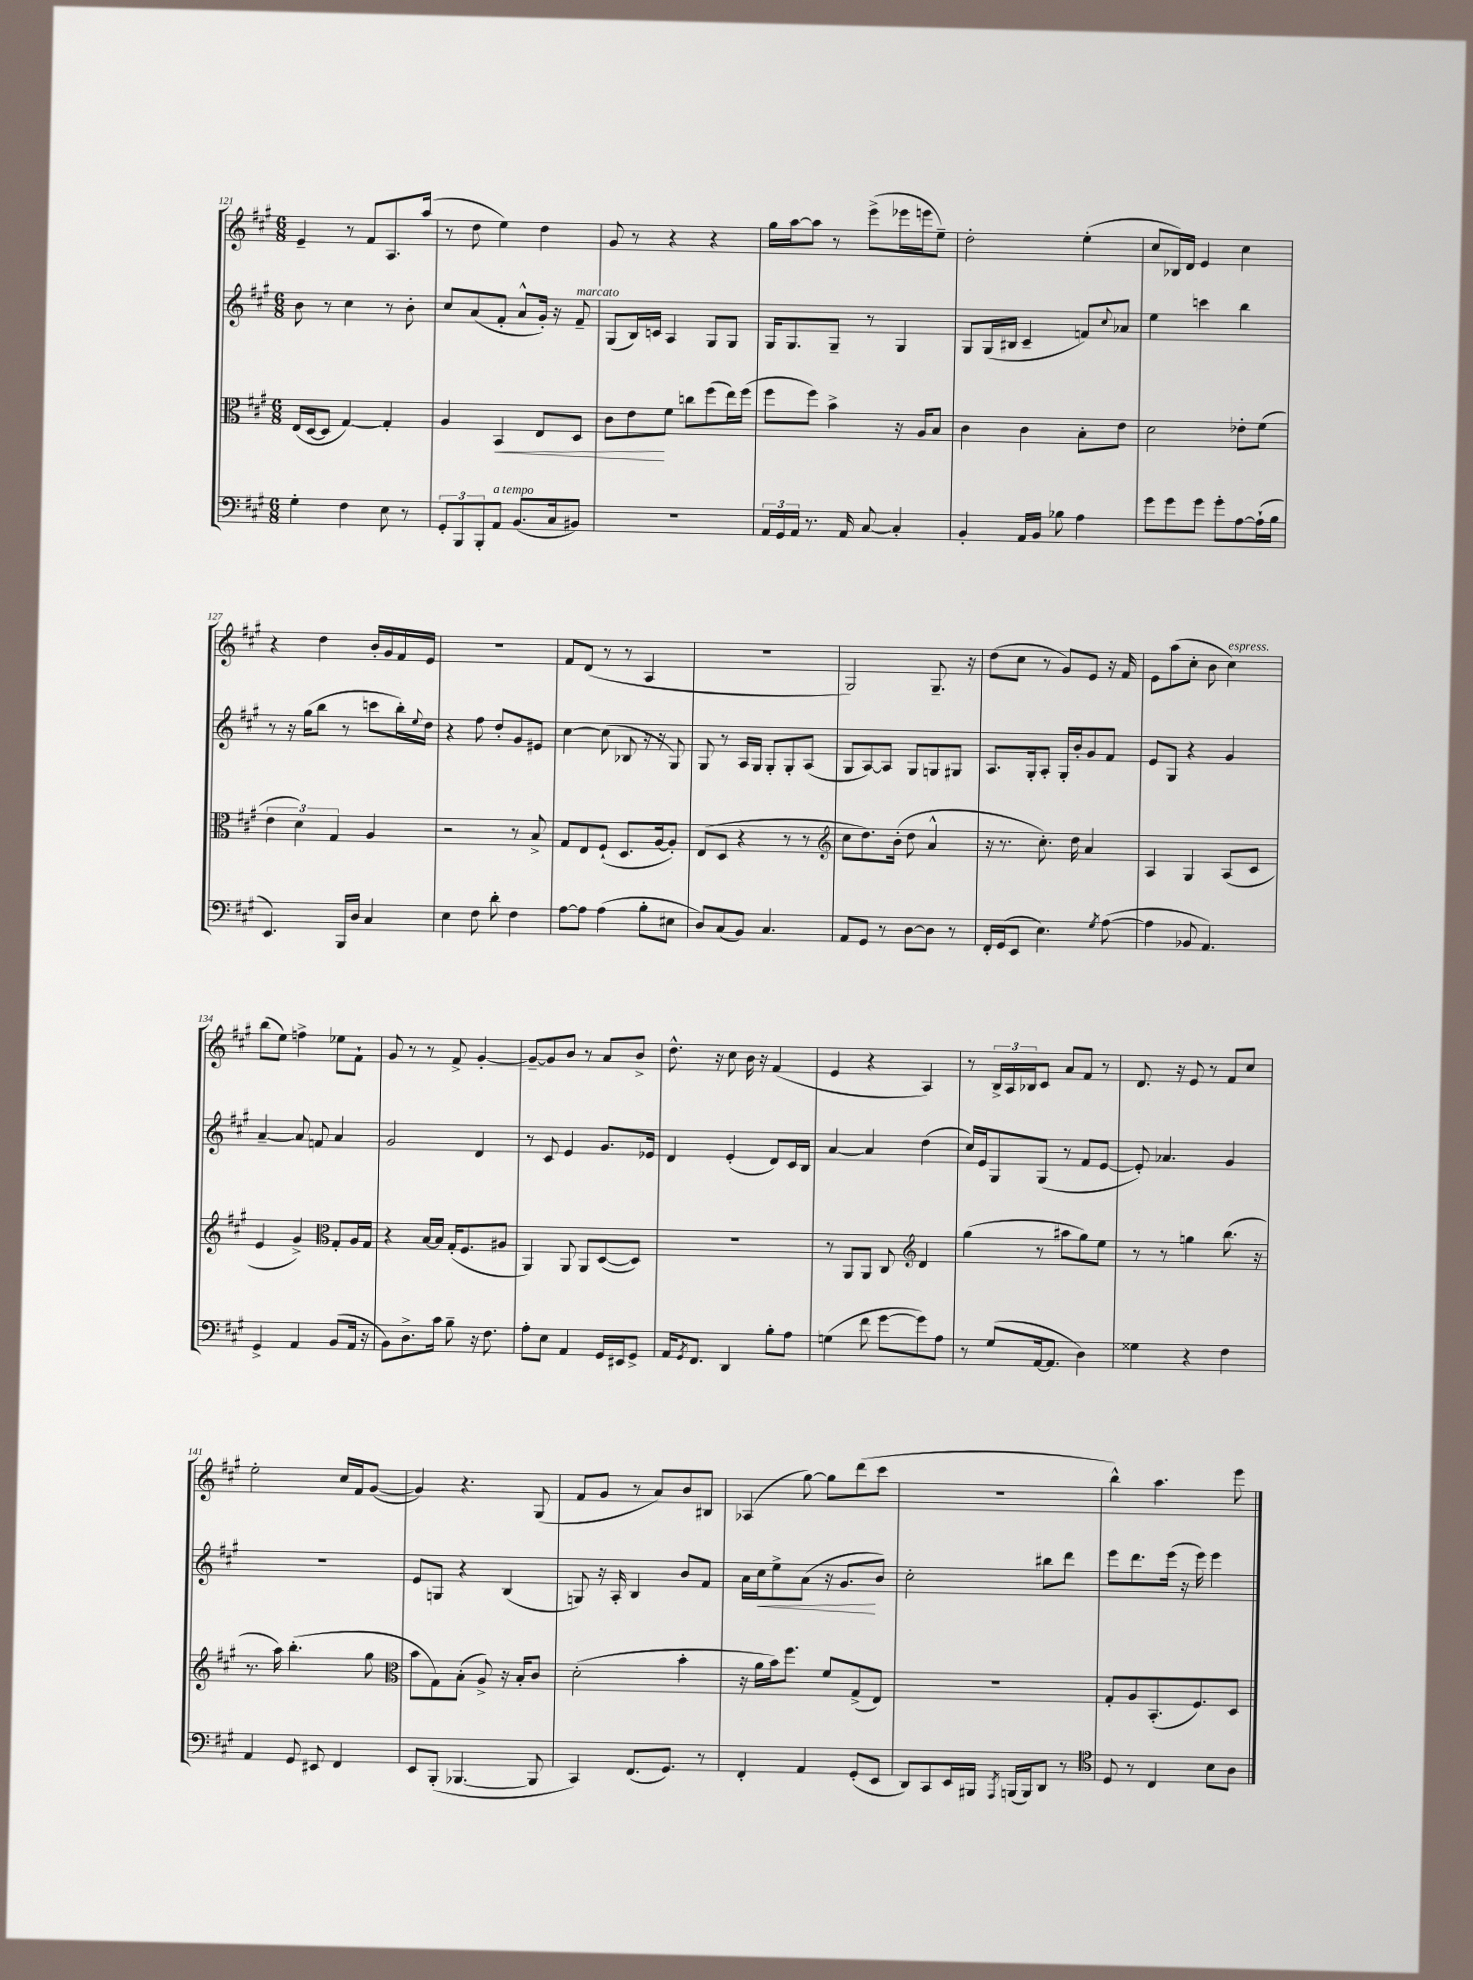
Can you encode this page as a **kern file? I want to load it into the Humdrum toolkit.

**kern	**kern	**dynam	**kern	**dynam	**kern
*part4	*part3	*part3	*part2	*part2	*part1
*staff4	*staff3	*staff3	*staff2	*staff2	*staff1
*clefF4	*clefC3	*	*clefG2	*	*clefG2
*k[f#c#g#]	*k[f#c#g#]	*	*k[f#c#g#]	*	*k[f#c#g#]
*M6/8	*M6/8	*	*M6/8	*	*M6/8
=121	=121	=121	=121	=121	=121
4G#'\	(16E/LL	.	8b\	.	4e~/
.	[16D/J	.	.	.	.
.	8D/J]	.	8r	.	.
4F#\	[4G#/)	.	4cc#\	.	8r
.	.	.	.	.	8f#/L
8E\	4G#'/]	.	8r	.	8.A/
8r	.	.	8b'\	.	.
.	.	.	.	.	(16aa/Jk
=122	=122	=122	=122	=122	=122
12GG#'/L	4A/	.	8cc#/L	.	8r
12BBB/	.	.	.	.	.
.	.	.	(8a/	.	8dd\
12BBB'/	.	.	.	.	.
!LO:TX:a:i:t=a tempo	!	!	!	!	!
!	!	!LO:HP:b	!	!	!
8AA/J	4BB/	<	8f#'/J	.	4ee\)
(8.BB/L	.	.	8a^^/L	.	.
.	8E/L	.	16g#'/Jk)	.	4dd\
16C#/k	.	.	16r	.	.
!	!	!	!LO:TX:a:i:t=marcato	!	!
8BB#X/J)	8D/J	.	8f#~/	.	.
=123	=123	=123	=123	=123	=123
2.r	8c#\L	.	(8G#/L	.	8g#/
.	8e\	.	16B/L)	.	8r
.	.	.	16cn/JJ	.	.
.	8f#\J	[	4A/	.	4r
.	8ccn\L	.	.	.	.
.	(8ff#\	.	8G#/L	.	4r
.	16ee\L)	.	8G#/J	.	.
.	(16ff#\JJ	.	.	.	.
=124	=124	=124	=124	=124	=124
24AA/LL	8ff#\L	.	16G#/KL	.	16gg#\LL
24GG#/	.	.	.	.	.
.	.	.	8.G#/	.	[16aa\J
24AA/JJ	.	.	.	.	.
8.r	8ff#\J)	.	.	.	8aa\J]
.	4b^\	.	8G#~/J	.	8r
16AA/	.	.	.	.	.
[8C#/	.	.	8r	.	(8eee^\L
4C#'/]	16r	.	4G#/	.	16eee-X\L
.	16A/KL	.	.	.	16eeen\J
.	8B/J	.	.	.	8ee~\J)
=125	=125	=125	=125	=125	=125
4BB'/	4c#\	.	8G#/L	.	2dd'\
.	.	.	(16G#/L	.	.
.	.	.	16B#X/JJ	.	.
16AA/LL	4c#\	.	4c#~/	.	.
16BB/JJ	.	.	.	.	.
8B-X\	.	.	.	.	.
4A\	8B'\L	.	8fn/L)	.	(4ee'\
.	.	.	8qqcc#/	.	.
.	8e\J	.	8a-X/J	.	.
=126	=126	=126	=126	=126	=126
8g#\L	2d\	.	4ee\	.	8cc#/L
8g#\	.	.	.	.	16B-X/L)
.	.	.	.	.	16d/JJ
8g#\J	.	.	4cccn\	.	4e/
8g#'\L	.	.	.	.	.
[8A\	8e-X'\L	.	4bb\	.	4cc#\
(16A`\L]	(8f#\J	.	.	.	.
16B\JJ	.	.	.	.	.
!!LO:LB:g=z
=127	=127	=127	=127	=127	=127
4.EE/)	6e\	.	8r	.	4r
.	.	.	16r	.	.
.	6d\)	.	.	.	.
.	.	.	(16gg#\KL	.	.
.	.	.	8bb\J	.	4dd\
.	6G#/	.	.	.	.
16BBB/LL	.	.	8r	.	.
16D/JJ	.	.	.	.	.
4C#/	4A/	.	8cccn\L	.	16b'/LL
.	.	.	.	.	16g#/
.	.	.	16bb'\L)	.	16f#/
.	.	.	8qqee/	.	.
.	.	.	16dd\JJ	.	16e/JJ
=128	=128	=128	=128	=128	=128
4E\	2r	.	4r	.	2.r
8F#\	.	.	8ff#\	.	.
8d'\	.	.	8dd'/L	.	.
4F#\	8r	.	8g#/	.	.
.	8B^/	.	8e#X/J	.	.
=129	=129	=129	=129	=129	=129
[8A\L	8G#/L	.	[4cc#\	.	8f#/L
8A\J]	8E/	.	.	.	(8d/J
(4A\	(8F#`/J	.	(8cc#\]	.	8r
.	8.D/L	.	8B-X/	.	8r
8B'\L	.	.	16r	.	4A/
.	[16A/k	.	16r	.	.
8E#X\J	8A'/J])	.	8G#/)	.	.
=130	=130	=130	=130	=130	=130
8D/L)	(8E/L	.	8G#/	.	2.r
(8C#/	8D/J	.	8r	.	.
8BB/J)	4r	.	16A/LL	.	.
.	.	.	16G#/JJ	.	.
4.C#/	.	.	8G#'/L	.	.
.	8r	.	8G#'/	.	.
.	8r	.	(8A/J	.	.
=131	=131	=131	=131	=131	=131
*	*clefG2	*	*	*	*
8AA/L	8cc#\L	.	8G#/L	.	2G#/)
8GG#/J	8.dd\)	.	[8A/)	.	.
8r	.	.	8A/J]	.	.
.	(16b'\Jk	.	.	.	.
[8D\L	8dd\	.	8G#/L	.	.
8D\J]	4a^^/	.	8Gn/	.	8.G#~/
8r	.	.	8G#X/J	.	.
.	.	.	.	.	16r
=132	=132	=132	=132	=132	=132
16FF#'/LL	16r	.	8.A/L	.	(8dd\L
(16GG#/J	8.r	.	.	.	.
8EE/J	.	.	.	.	8cc#\J
.	.	.	16G#'/k	.	.
4.E\)	8.cc#'\)	.	8A'/J	.	8r
.	.	.	16G#'/LL	.	8g#/L)
.	16dd\	.	16b'/J	.	.
.	4a/	.	8g#/	.	8e/J
8qG#/	.	.	.	.	.
([8A\	.	.	8f#/J	.	16r
.	.	.	.	.	16f#/
=133	=133	=133	=133	=133	=133
4A\]	4A/	.	8e/L	.	8e\L
.	.	.	8G#/J	.	(8aa\
8BB-X/	4G#/	.	4r	.	8cc#'\J
4.AA/)	.	.	.	.	8b\
!	!	!	!	!	!LO:TX:a:i:t=espress.
.	(8A/L	.	4g#/	.	4cc#\)
.	8c#/J	.	.	.	.
!!LO:LB:g=z
=134	=134	=134	=134	=134	=134
4GG#^/	4e/	.	[4a~/	.	(8bb\L
.	.	.	.	.	8ee\J)
4AA/	4g#^/)	.	8a/]	.	4ffn^\
.	.	.	8fn/	.	.
*	*clefC3	*	*	*	*
(8BB/L	8G#'/L	.	4a/	.	8ee-X\L
16AA/Jk	16A/L	.	.	.	8f#`\J
16r	16G#/JJ	.	.	.	.
=135	=135	=135	=135	=135	=135
8BB\L)	4r	.	2g#/	.	8g#/
8.D^\	.	.	.	.	8r
.	[16B/LL	.	.	.	8r
16c#\Jk	16B/JJ]	.	.	.	.
8B~\	(16G#'/KL	.	.	.	8f#^/
.	8.F#/	.	.	.	.
16r	.	.	4d/	.	[4g#'/
8.F#\	.	.	.	.	.
.	8A#X/J	.	.	.	.
=136	=136	=136	=136	=136	=136
8A'\L	4AA/)	.	8r	.	8g#~/L_
8E\J	.	.	8c#/	.	8g#/]
4AA/	8AA/	.	4e/	.	8b/J
.	8AA/L	.	.	.	8r
16GG#/LL	([8D/	.	8.g#/L	.	8a/L
16EE#X/J	.	.	.	.	.
8GG#^/J	8D/J])	.	.	.	8b^/J
.	.	.	16e-X/Jk	.	.
=137	=137	=137	=137	=137	=137
16AA/KL	2.r	.	4d/	.	8.dd^^\
8qGG#/	.	.	.	.	.
8.FF#/J	.	.	.	.	.
.	.	.	.	.	16r
4DD/	.	.	(4e'/	.	8cc#\
.	.	.	.	.	16b\
.	.	.	.	.	16r
8B'\L	.	.	8d/L)	.	(4f#/
8A\J	.	.	16c#/L	.	.
.	.	.	16B/JJ	.	.
=138	=138	=138	=138	=138	=138
(4Gn\	8r	.	[4a/	.	4e/
.	8AA/L	.	.	.	.
8f#\	8AA/J	.	4a/]	.	4r
[8g#\L	8C#/	.	.	.	.
*	*clefG2	*	*	*	*
8g#\])	4d/	.	(4dd\	.	4A/)
8A\J	.	.	.	.	.
=139	=139	=139	=139	=139	=139
8r	(4gg#\	.	16cc#/LL)	.	8r
.	.	.	16e/J	.	.
(8G#/L	.	.	8G#/	.	24B^/LL
.	.	.	.	.	24A/
.	.	.	.	.	24B-X/J
[16AA/k	8r	.	(8G#/J	.	8c#/J
8.AA/J]	.	.	.	.	.
.	8aa#X\L	.	8r	.	8a/L
4D\)	8gg#\)	.	8f#/L	.	8f#/J
.	8ee\J	.	[8e/J	.	8r
=140	=140	=140	=140	=140	=140
4G##X\	8r	.	8e'/])	.	8.d/
.	8r	.	4.a-X/	.	.
.	.	.	.	.	16r
4r	4ggn\	.	.	.	8e/
.	.	.	.	.	8r
4F#\	(8.bb\	.	4g#/	.	8f#/L
.	.	.	.	.	8cc#/J
.	16r	.	.	.	.
!!LO:LB:g=z
=141	=141	=141	=141	=141	=141
4AA/	8.r	.	2.r	.	2ee'\
.	16aa\)	.	.	.	.
8GG#/	(4.bb'\	.	.	.	.
8EE#X/	.	.	.	.	.
4FF#/	.	.	.	.	16cc#/LL
.	.	.	.	.	16f#/J
.	8gg#\	.	.	.	([8g#/J
=142	=142	=142	=142	=142	=142
*	*clefC3	*	*	*	*
8EE/L	8b\L	.	8e/L	.	4g#/])
(8BBB'/J	8G#\)	.	8Gn/J	.	.
[4.BBB-X/	(8B'\J	.	4r	.	4.r
.	8A^/)	.	.	.	.
.	16r	.	(4B/	.	.
.	16B'/KL	.	.	.	.
8BBB-/]	8c#/J	.	.	.	(8G#/
=143	=143	=143	=143	=143	=143
4CC#/)	(2d'\	.	8Gn/)	.	8f#/L
.	.	.	16r	.	8g#/J
.	.	.	16A'/	.	.
(8.FF#/L	.	.	4B/	.	8r
.	.	.	.	.	8a/L)
8.GG#/J)	.	.	.	.	.
.	4b'\	.	8b/L	.	8b/
8r	.	.	8f#/J	.	8B#X/J
=144	=144	=144	=144	=144	=144
4FF#'/	16r	.	16a\LL	.	(4A-X/
!	!	!	!	!LO:HP:b	!
.	16a\LL	.	16cc#\J	<	.
.	16b\J)	.	8ee^\	.	.
.	8.ff#\J	.	.	.	.
4AA/	.	.	(8a\J	.	[8gg#\)
.	8f#/L	.	16r	.	8gg#\L]
.	.	.	8.g#/L	.	.
(8GG#'/L	(8G#^/	.	.	.	(8ddd\
8EE/J	8E/J)	.	8b/J)	[	8ccc#\J
=145	=145	=145	=145	=145	=145
8DD/L)	2.r	.	2cc#'\	.	2.r
8CC#/	.	.	.	.	.
16EE/L	.	.	.	.	.
16BBB#X/JJ	.	.	.	.	.
8qAAA/	.	.	.	.	.
(16BBBn/LL	.	.	.	.	.
16BBB/J)	.	.	.	.	.
8DD/J	.	.	8bb#X\L	.	.
8r	.	.	8ddd\J	.	.
=146	=146	=146	=146	=146	=146
*clefC4	*	*	*	*	*
8D/	8G#'/L	.	8eee\L	.	4bb^^\)
8r	8A/	.	8.ddd\	.	.
4C#/	(8.BB'/	.	.	.	4.aa\
.	.	.	(16eee\Jk	.	.
.	.	.	16r	.	.
.	8.F#/)	.	16eee\)	.	.
8B\L	.	.	4eee\	.	.
8A\J	8D/J	.	.	.	8eee\
==	==	==	==	==	==
*-	*-	*-	*-	*-	*-
